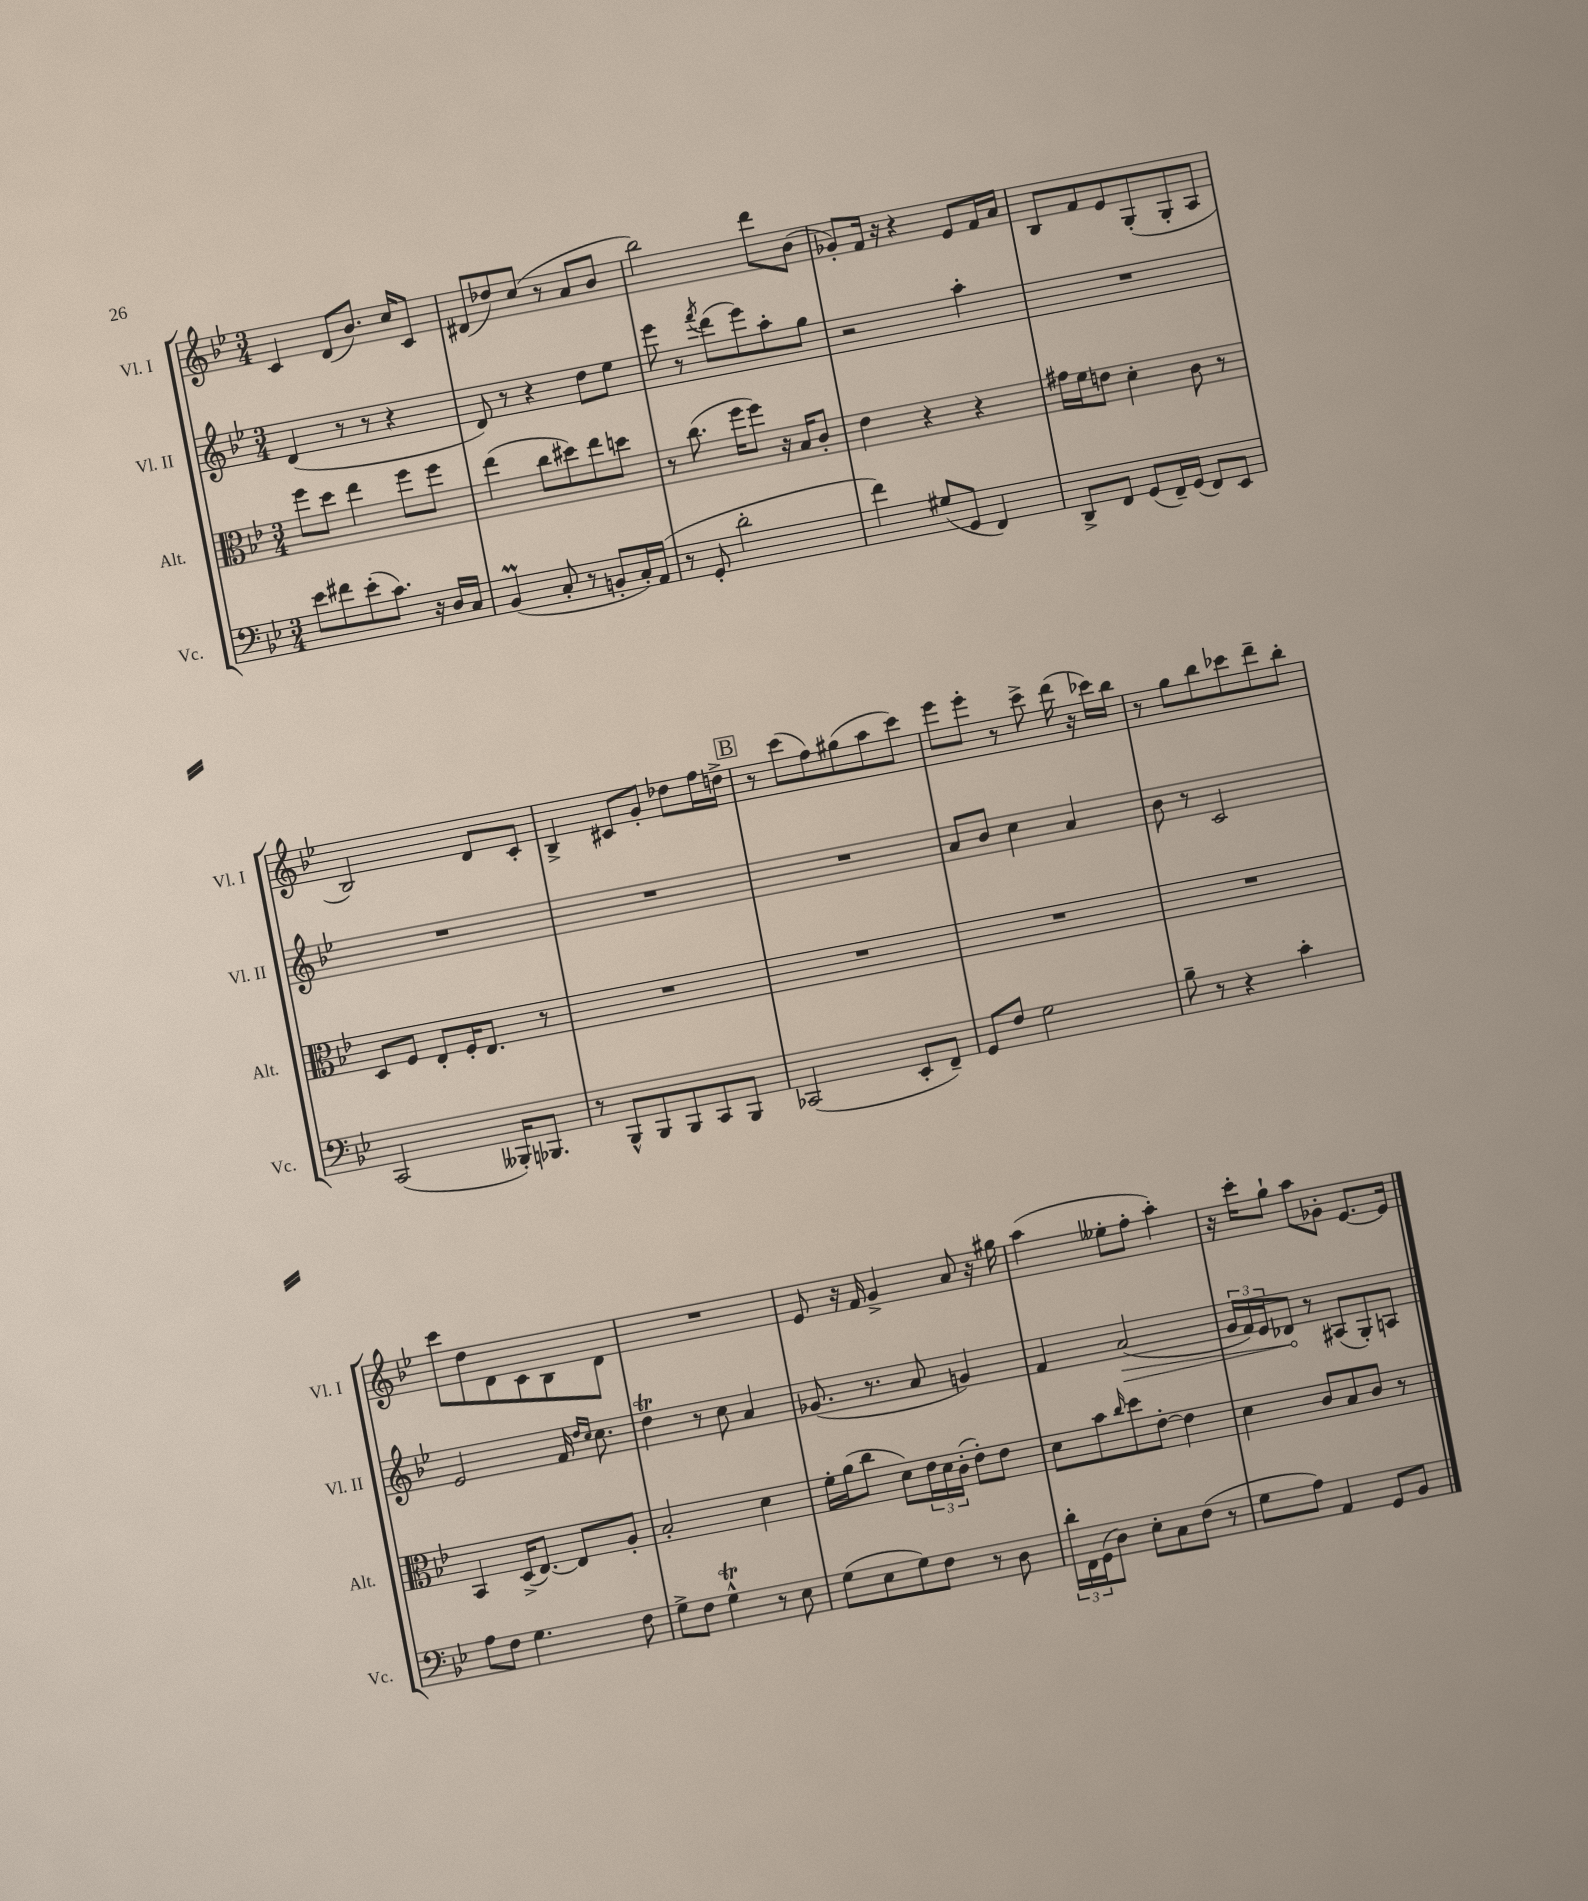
<<
\new StaffGroup <<
\new Staff = "s0" \with { instrumentName = "Vl. I" shortInstrumentName = "Vl. I" } {
    \clef treble \key bes \major \numericTimeSignature \time 3/4
    c'4 d'8( bes'8.) c''16 c'8 |
    dis'8( des''8) c''8( r8 a'8 bes'8 |
    bes''2) d'''8 bes'8( |
    ges'8-.) f'16 r16 r4 ees'8 f'16 a'16 |
    bes8 f'8 ees'8 g8-.( g8-. a8 |
    bes2) d'8 c'8-. |
    bes4-> cis'8 g'8-. des''8 f''16 d''16-> |
    \mark \markup { \box "B" } r8 c'''8( f''8) gis''8( a''8 c'''8) |
    ees'''8 ees'''8-. r8 c'''8-> d'''16( r16 ces'''16) bes''16 |
    r8 g''8 bes''8 ces'''8 d'''8-- bes''8-. |
    c'''8 d''8 d'8 c'8 bes8 d'8 |
    R2. |
    ees'8 r16 f'16 g'4-> a'8 r16 gis''16 |
    a''4( eeses''8-. f''8-. a''4-.) |
    r16 c'''16-. g''8-! a''8 ges'8-. ees'8.~ ees'16 \bar "|." |
}
\new Staff = "s1" \with { instrumentName = "Vl. II" shortInstrumentName = "Vl. II" } {
    \clef treble \key bes \major \numericTimeSignature \time 3/4
    d'4( r8 r8 r4 |
    d'8) r8 r4 d''8 ees''8 |
    ees'''8 r8 \acciaccatura { f'''8 } d'''8( ees'''8) a''8-. g''8 |
    r2 a''4-. |
    R2. |
    R2. |
    R2. |
    \mark \markup { \box "B" } R2. |
    a'8 bes'8 c''4 a'4 |
    bes'8 r8 c'2 |
    ees'2 f'16 \grace { d''16 c''16 } c''8. |
    d''4\trill r8 c''8 a'4 |
    ges'8.( r8. a'8 g'4) |
    f'4 \once \override Hairpin.circled-tip = ##t a'2\>( |
    \tuplet 3/2 { g'16 f'16) ees'16 } des'8\! r8 ais8( g8-.) a8 \bar "|." |
}
\new Staff = "s2" \with { instrumentName = "Alt." shortInstrumentName = "Alt." } {
    \clef alto \key bes \major \numericTimeSignature \time 3/4
    f''8 d''8 ees''4 f''8 f''8 |
    ees''4( c''8 dis''8) ees''8 d''8 |
    r8 c''8.( f''16 f''8) r16 bes16 c'8-. |
    ees'4 r4 r4 |
    gis'16 f'16 e'8 d'4-. c'8 r8 |
    d8 f8 ees8-. f16-. ees8. r8 |
    R2. |
    \mark \markup { \box "B" } R2. |
    R2. |
    R2. |
    bes,4 d16->( ees8.~) ees8 a8-. |
    bes2-. d'4 |
    f'16-. a'16( c''8 d'8) \tuplet 3/2 { ees'16 d'16 c'16-.( } ees'8-.) ees'8 |
    d'8 bes'8 \grace { c''16 } d''8 ees'8~-. ees'4 |
    d'4 c'8 bes8 c'8 r8 \bar "|." |
}
\new Staff = "s3" \with { instrumentName = "Vc." shortInstrumentName = "Vc." } {
    \clef bass \key bes \major \numericTimeSignature \time 3/4
    ees'8 fis'8 ees'8-.( c'8.) r16 d16 c16 |
    bes,4\prall( c8-. r8 b,8-. c16-.) a,16( |
    r8 g,8-. d'2-. |
    f'4) gis8( g,8 f,4) |
    d,8-> f,8 g,8( f,16--) g,16( f,8) ees,8 |
    c,2( beses,,16-.) bes,,8. |
    r8 bes,,8-^ bes,,8 bes,,8 c,8 bes,,8 |
    \mark \markup { \box "B" } ces,2( ees,8-. f,8--) |
    g,8 f8 g2 |
    bes8-- r8 r4 c'4-. |
    a8 f8 g4. f8 |
    g8-> f8 g4-^\trill r8 ees8 |
    g8( ees8 g8) f8 r8 d8 |
    \tuplet 3/2 { d'16-. f,16 g,16( } d8) ees8-. c8 f8( r8 |
    g8 a8) a,4 g,8 bes,8 \bar "|." |
}
>>
>>
\layout { \context { \Score \remove "Bar_number_engraver" } }
